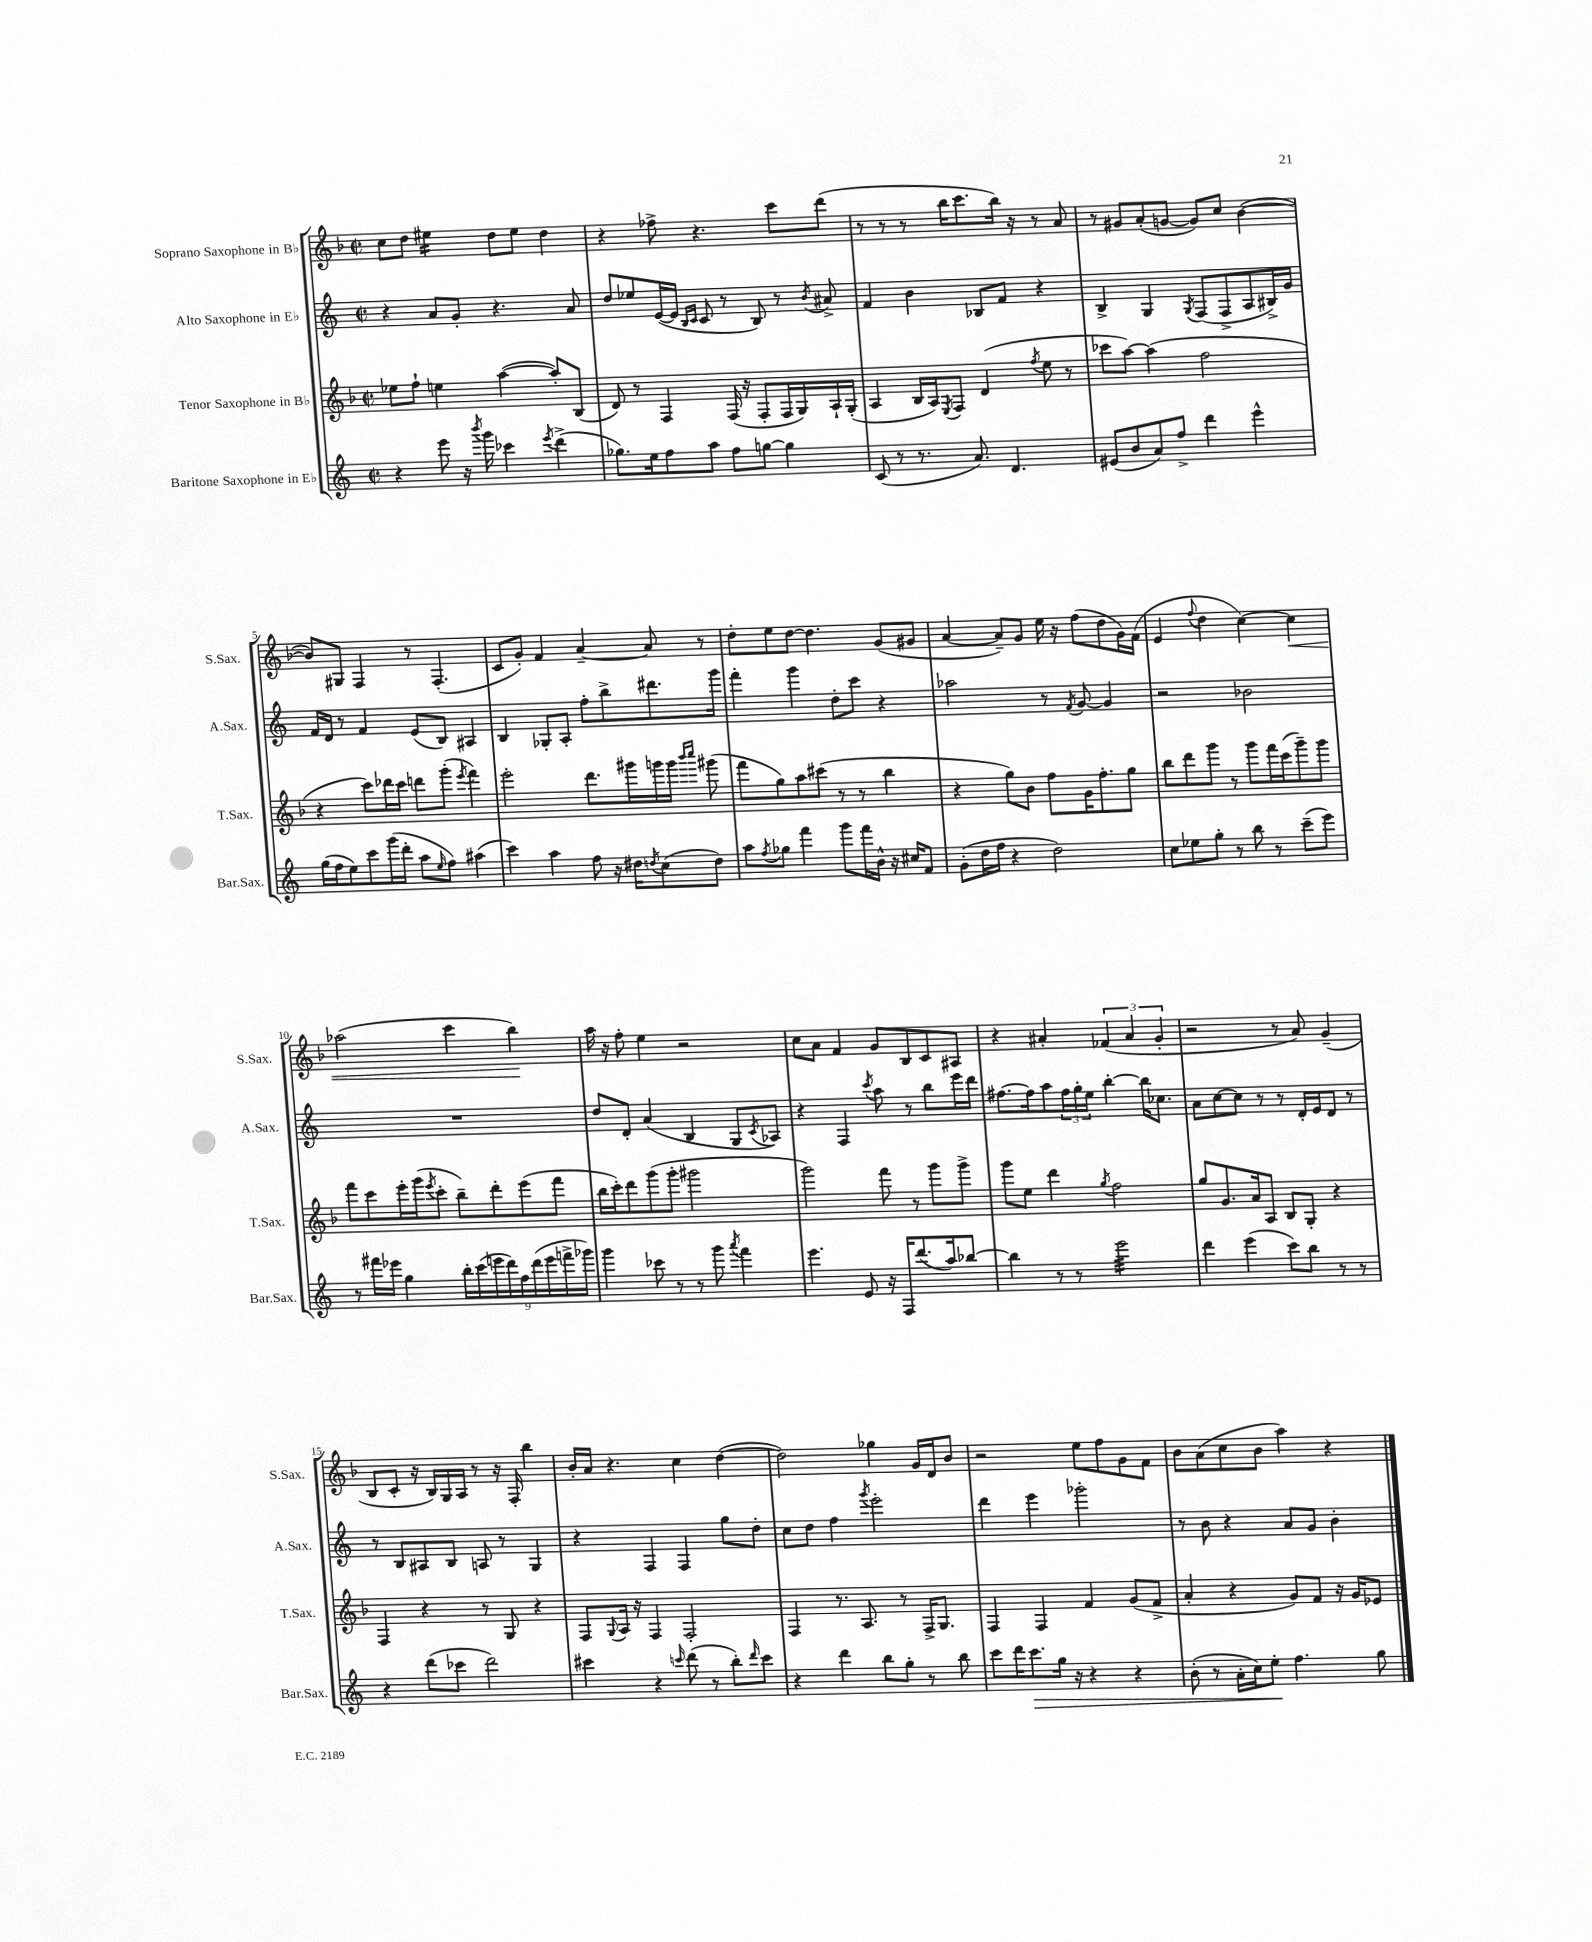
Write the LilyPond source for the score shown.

<<
\new StaffGroup <<
\new Staff = "s0" \with { instrumentName = "Soprano Saxophone in Bb" shortInstrumentName = "S.Sax." } {
    \clef treble \key f \major \defaultTimeSignature \time 2/2
    c''8 d''8 eis''4:16 d''8 eis''8 d''4 |
    r4 fes''8-> r4. c'''8 d'''8( |
    r8 r8 r8 bes''16 c'''8. bes''16) r16 r8 a'8 |
    r8 gis'8 a'8-.( g'8~ g'8) c''8 bes'4~( |
    bes'8) gis8 f4 r8 f4.-.( |
    c'8 g'8-.) f'4 a'4~-- a'8 r8 |
    d''8-. e''8 d''8~ d''4. g'8( gis'8 |
    a'4~ a'8--) g'8 e''16 r16 f''8( d''8 g'16) f'16( |
    e'4 \appoggiatura { f''8 } d''4 c''4~) c''4\< |
    aes''2( c'''4 bes''4\!) |
    a''16 r16 f''8-. e''4 r2 |
    c''8 a'8 f'4 g'8 bes8 c'8 ais8 |
    r4 ais'4-. \tuplet 3/2 { fes'4( ais'4 g'4-. } |
    r2 r8 a'8) g'4--( |
    bes8 c'8-. r16 bes16) g16 a16 r8 r16 f16-. bes''4 |
    bes'16-. a'16 r4. c''4 d''4~( |
    d''2) ges''4 g'16 d'16 bes'8 |
    r2 e''8 f''8 g'8 f'8 |
    bes'8 a'8( c''8 bes'8 a''4) r4 \bar "|." |
}
\new Staff = "s1" \with { instrumentName = "Alto Saxophone in Eb" shortInstrumentName = "A.Sax." } {
    \clef treble \key c \major \defaultTimeSignature \time 2/2
    r4 a'8 g'8-. r4. a'8 |
    d''8 ees''8 e'16~( e'16 \grace { b16 c'16 } c'8 r8 b8) r8 \acciaccatura { b'8 } ais'8-> |
    f'4 b'4 bes8 f'8 r4 |
    b4-> g4 \acciaccatura { g8 } f8( f8-> a8 bis16->) g'16 |
    f'16 d'16 r8 f'4 e'8( b8) ais4 |
    b4 ges8-. a8-. f''8-. b''8-> dis'''8. g'''16 |
    f'''4-. g'''4 d''8-. c'''8 r4 |
    aes''2 r8 \acciaccatura { f'8 } g'8~ g'4 |
    r2 bes'2 |
    R1 |
    d''8 d'8-. a'4( b4 g8 \acciaccatura { c'8 } aes8) |
    r4 f4 \acciaccatura { c'''8 } a''8 r8 b''8 e'''16 d'''16 |
    fis''8.~ fis''16 a''8 \tuplet 3/2 { fis''16 g''16-. e''16 } b''4~-. b''16 ces''8. |
    a'8 c''8~ c''8 r8 r8 d'16-. e'16 d'8 r8 |
    r8 b8 ais8 b8 a8 r8 g4 |
    r4 f4 f4 g''8 d''8-. |
    c''8 d''8 f''4 \acciaccatura { g'''8 } e'''2-. |
    d'''4 e'''4 ges'''2-. |
    r8 b'8 r4 a'8 g'8 b'4-. \bar "|." |
}
\new Staff = "s2" \with { instrumentName = "Tenor Saxophone in Bb" shortInstrumentName = "T.Sax." } {
    \clef treble \key f \major \defaultTimeSignature \time 2/2
    ees''8 f''8-! e''4 a''4~( a''8-.) bes8( |
    d'8) r8 f4 f16( r16 f8-. f16 g16) a16-! g16-.( |
    a4 bes16 a16) \acciaccatura { e8 } f8 d'4( \acciaccatura { f''8 } e''8 r8 |
    ces'''8 a''8~) a''4( f''2 |
    r4 c'''8) des'''16 c'''16 d'''8 g'''8-.( \acciaccatura { e'''8 } f'''4) |
    e'''2-. d'''8. gis'''16 g'''16 g'''16 \grace { bes'''16 c''''16 } gis'''8( |
    f'''8 g''8) a''8 cis'''8( r8 r8 bes''4 |
    r4 g''8) bes'8 f''8 g'16 f''8.-. g''8 |
    bes''8 d'''8 g'''8 r8 g'''8 f'''16 c'''16( g'''8--) g'''8 |
    f'''8 c'''8 e'''16-. g'''16( \acciaccatura { e'''8 } c'''8-. bes''8--) d'''8-. e'''8( f'''8 |
    bes''16 c'''16-.) d'''8 g'''8( g'''8-. gis'''2 |
    g'''2) f'''8 r8 g'''8 g'''8-> |
    g'''8 e''8 d'''4 \acciaccatura { g''8 } f''2 |
    g''8 g'8. a'16 a8 bes8 g8-. r4 |
    f4 r4 r8 g8 r4 |
    f8 \appoggiatura { g8 } a16 r16 f4 f2-. |
    f4 r8. a8. r8 f16-> g8. |
    f4 f4 f'4 g'8( f'8-> |
    a'4-. r4 g'8) f'8 r16 g'16 ees'8 \bar "|." |
}
\new Staff = "s3" \with { instrumentName = "Baritone Saxophone in Eb" shortInstrumentName = "Bar.Sax." } {
    \clef treble \key c \major \defaultTimeSignature \time 2/2
    r4 e'''8 r16 \acciaccatura { b'''8 } g'''16 ces'''4 \acciaccatura { e'''8 } d'''4->( |
    ges''8.) e''16 f''8 a''8 f''8 g''8~ g''4 |
    c'8( r8 r8. a'8.) d'4. |
    eis'8( b'8 a'8) f''8-> d'''4 e'''4-^ |
    g''16( f''16 e''8) c'''8 g'''16( d'''16-. a''8 \grace { e''16 } f''8) ais''4( |
    c'''4) a''4 f''8 r16 dis''16 \acciaccatura { d''8 } c''8( d''8) |
    a''8 \acciaccatura { f''8 } ges''8 f'''4 g'''8 f'''16 b'16-^ r16 cis''16 f'8 |
    g'8-.( d''16 f''16 r4 d''2) |
    c''8 ees''8 g''8-. r8 b''8 r8 c'''8--( e'''8) |
    r8 fis'''16 ees'''16 g''4 \tuplet 9/8 { b''16-. c'''16( e'''16 d'''16) f''16 d'''16( e'''16 f'''16-> ges'''16) } |
    g'''4 ces'''8 r8 r8 g'''8 \acciaccatura { a'''8 } f'''4 |
    e'''4. e'8 r16 f16 d'''8.( a''16) bes''8~ |
    bes''4 r8 r8 e'''2:32 |
    d'''4 e'''4( c'''8) b''8 r8 r8 |
    r4 d'''8( ces'''8 d'''2) |
    cis'''4 r4 \grace { c'''16 } d'''8( r8 b''8-.) \grace { d'''16 } c'''8 |
    r4 d'''4 b''8 g''8-. r8 b''8 |
    c'''8 d'''16 c'''8.\> g''16 r16 r4 r4 |
    b'8-.( r8 a'16-. c''16) e''8-.\! f''4. g''8 \bar "|." |
}
>>
>>
